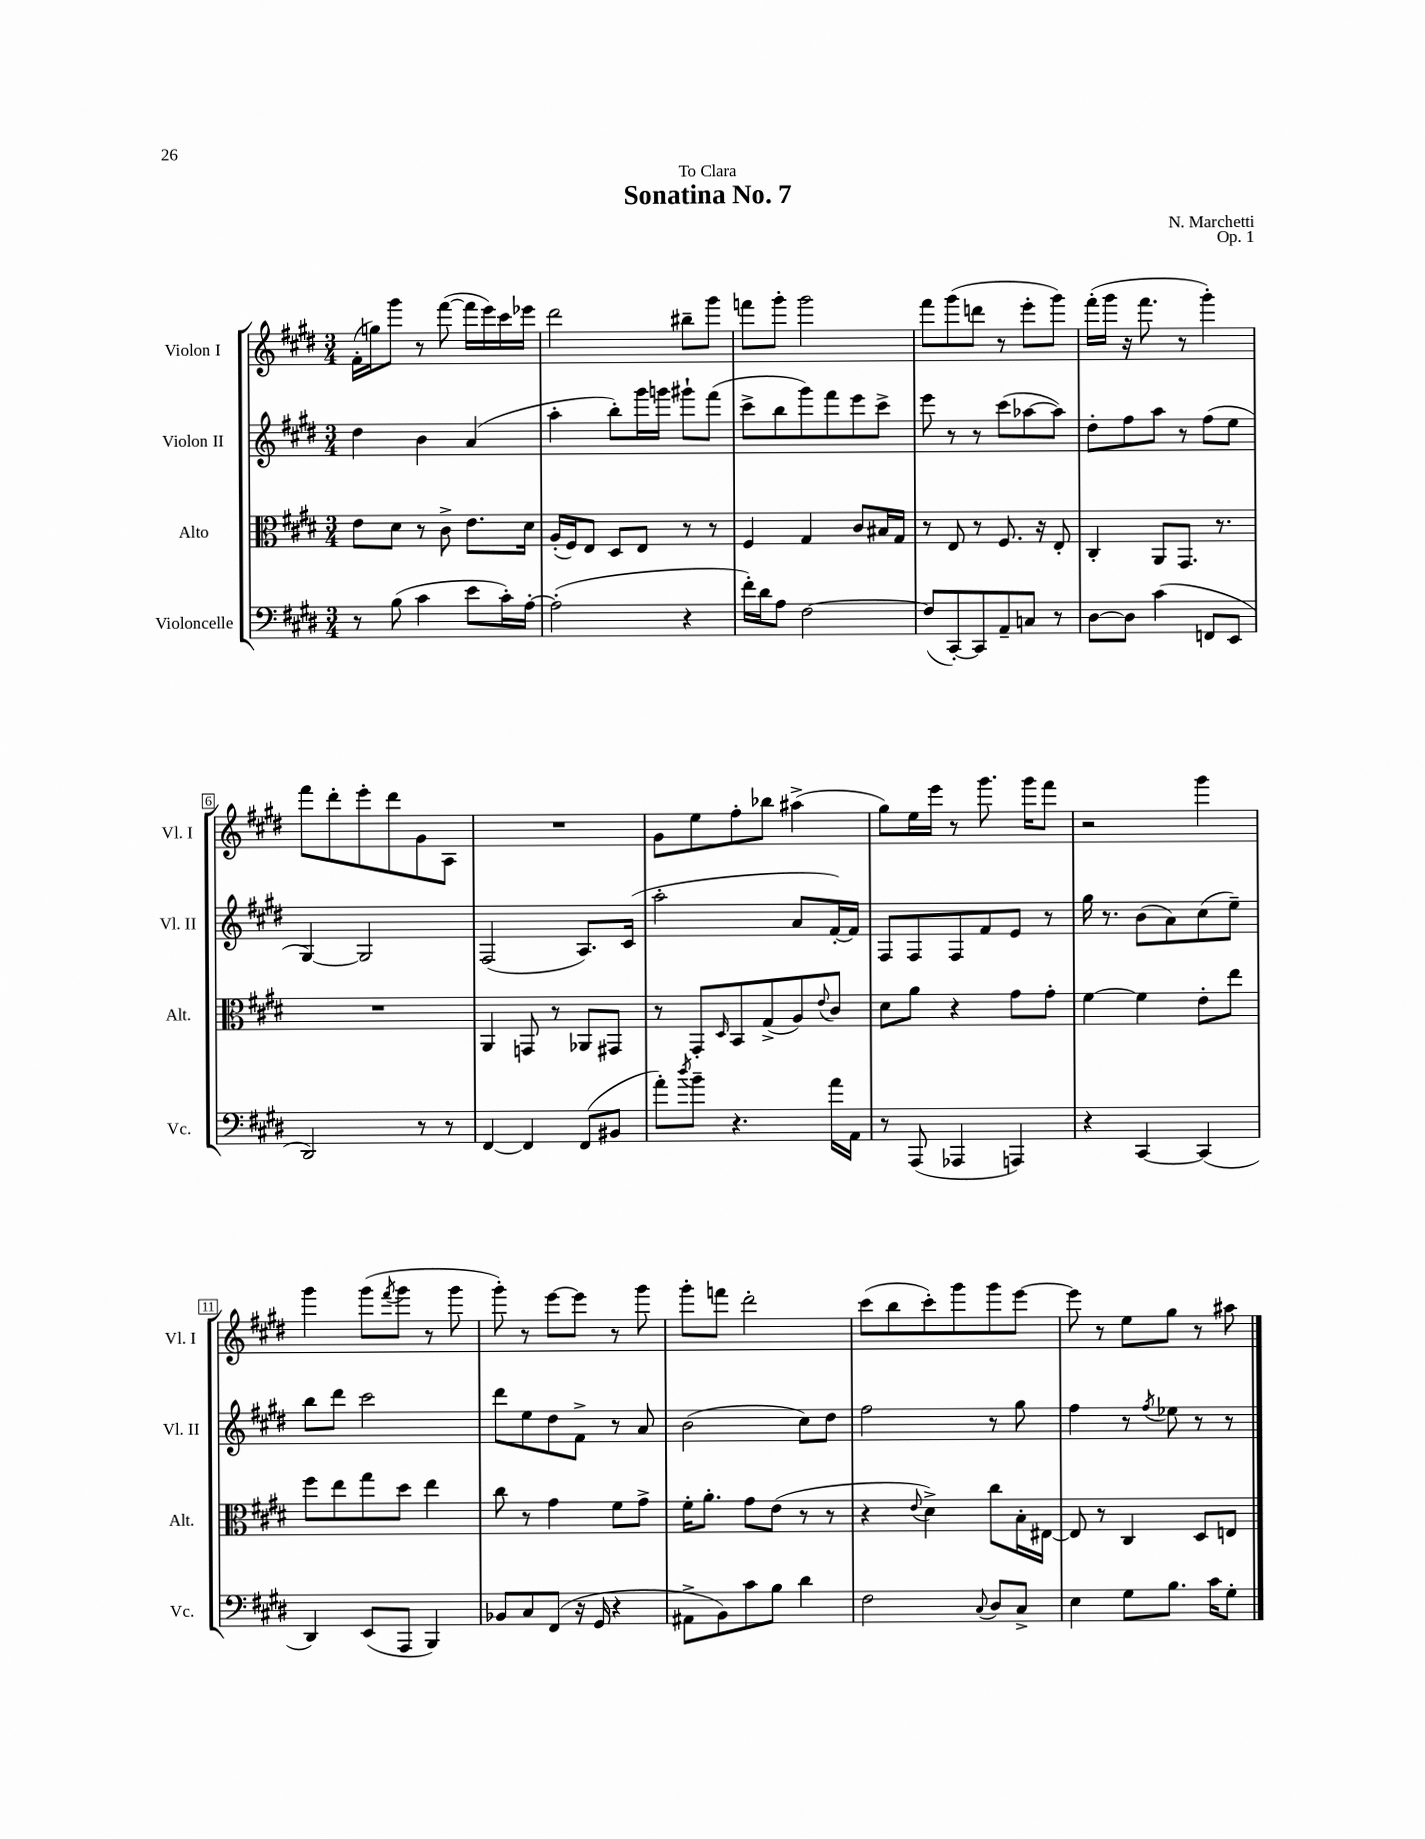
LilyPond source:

\header { title = "Sonatina No. 7" composer = "N. Marchetti" dedication = "To Clara" opus = "Op. 1" }
<<
\new StaffGroup <<
\new Staff = "s0" \with { instrumentName = "Violon I" shortInstrumentName = "Vl. I" } {
    \clef treble \key e \major \numericTimeSignature \time 3/4
    fis'16-.( g''16) gis'''8 r8 fis'''8~( fis'''16 e'''16) cis'''16 ees'''16 |
    dis'''2 bis''8-- gis'''8 |
    f'''8 gis'''8-. gis'''2 |
    fis'''8 gis'''8( d'''8 r8 e'''8-. gis'''8) |
    fis'''16-.( gis'''16 r16 fis'''8. r8 gis'''4-.) |
    fis'''8 dis'''8-. e'''8-. dis'''8 gis'8 a8 |
    R2. |
    gis'8 e''8 fis''8-. bes''8 ais''4->( |
    gis''8) e''16 e'''16 r8 gis'''8. gis'''16 fis'''8 |
    r2 gis'''4 |
    gis'''4 gis'''8( \acciaccatura { fis'''8 } gis'''8 r8 gis'''8 |
    gis'''8-.) r8 e'''8~ e'''8 r8 gis'''8 |
    gis'''8-. f'''8 dis'''2-. |
    cis'''8( b''8 cis'''8-.) gis'''8 gis'''8 e'''8~ |
    e'''8 r8 e''8 gis''8 r8 ais''8 \bar "|." |
}
\new Staff = "s1" \with { instrumentName = "Violon II" shortInstrumentName = "Vl. II" } {
    \clef treble \key e \major \numericTimeSignature \time 3/4
    dis''4 b'4 a'4( |
    a''4-. b''8-.) gis'''16 g'''16 gis'''8-! fis'''8( |
    cis'''8-> b''8 gis'''8) fis'''8 e'''8 cis'''8-> |
    e'''8 r8 r8 cis'''8( aes''8~ aes''8) |
    dis''8-. fis''8 a''8 r8 fis''8( e''8 |
    gis4~) gis2 |
    fis2( a8.) cis'16( |
    a''2-. a'8 fis'16~-.) fis'16 |
    fis8 fis8 fis8 fis'8 e'8 r8 |
    gis''16 r8. b'8( a'8) cis''8( e''8--) |
    b''8 dis'''8 cis'''2 |
    dis'''8 e''8 dis''8 fis'8-> r8 a'8 |
    b'2( cis''8) dis''8 |
    fis''2 r8 gis''8 |
    fis''4 r8 \acciaccatura { fis''8 } ees''8 r8 r8 \bar "|." |
}
\new Staff = "s2" \with { instrumentName = "Alto" shortInstrumentName = "Alt." } {
    \clef alto \key e \major \numericTimeSignature \time 3/4
    e'8 dis'8 r8 cis'8-> e'8. dis'16 |
    a16-.( fis16) e8 dis8 e8 r8 r8 |
    fis4 gis4 cis'8 bis16 gis16 |
    r8 e8 r8 fis8. r16 e8-. |
    cis4-. a,8 gis,8. r8. |
    R2. |
    a,4 g,8 r8 aes,8 gis,8 |
    r8 gis,8-. \grace { dis16 } b,8 gis8->( a8) \appoggiatura { e'8 } cis'8 |
    dis'8 a'8 r4 gis'8 gis'8-. |
    fis'4~ fis'4 e'8-. e''8 |
    fis''8 e''8 gis''8 dis''8 e''4 |
    cis''8 r8 gis'4 fis'8 gis'8-> |
    fis'16-. a'8.-. gis'8 e'8( r8 r8 |
    r4 \appoggiatura { e'8 } dis'4->) cis''8 b16-. eis16~ |
    eis8 r8 cis4 dis8 e8 \bar "|." |
}
\new Staff = "s3" \with { instrumentName = "Violoncelle" shortInstrumentName = "Vc." } {
    \clef bass \key e \major \numericTimeSignature \time 3/4
    r8 b8( cis'4 e'8 cis'16-.) a16~-. |
    a2-.( r4 |
    fis'16-.) dis'16 a8 fis2~ |
    fis8( cis,8~-.) cis,8 a,8-- c8 r8 |
    dis8~ dis8 cis'4( f,8 e,8 |
    dis,2) r8 r8 |
    fis,4~ fis,4 fis,8( bis,8 |
    a'8-.) \acciaccatura { dis''8 } b'8-- r4. a'16 a,16 |
    r8 a,,8( aes,,4 a,,4) |
    r4 cis,4~ cis,4( |
    dis,4) e,8( a,,8 b,,4) |
    bes,8 cis8 fis,8( r16 gis,16 r4 |
    ais,8-> b,8) cis'8 b8 dis'4 |
    fis2 \appoggiatura { cis8 } dis8 cis8-> |
    e4 gis8 b8. cis'16 gis8-. \bar "|." |
}
>>
>>
\layout { \context { \Score \override BarNumber.stencil = #(make-stencil-boxer 0.1 0.3 ly:text-interface::print) } }
